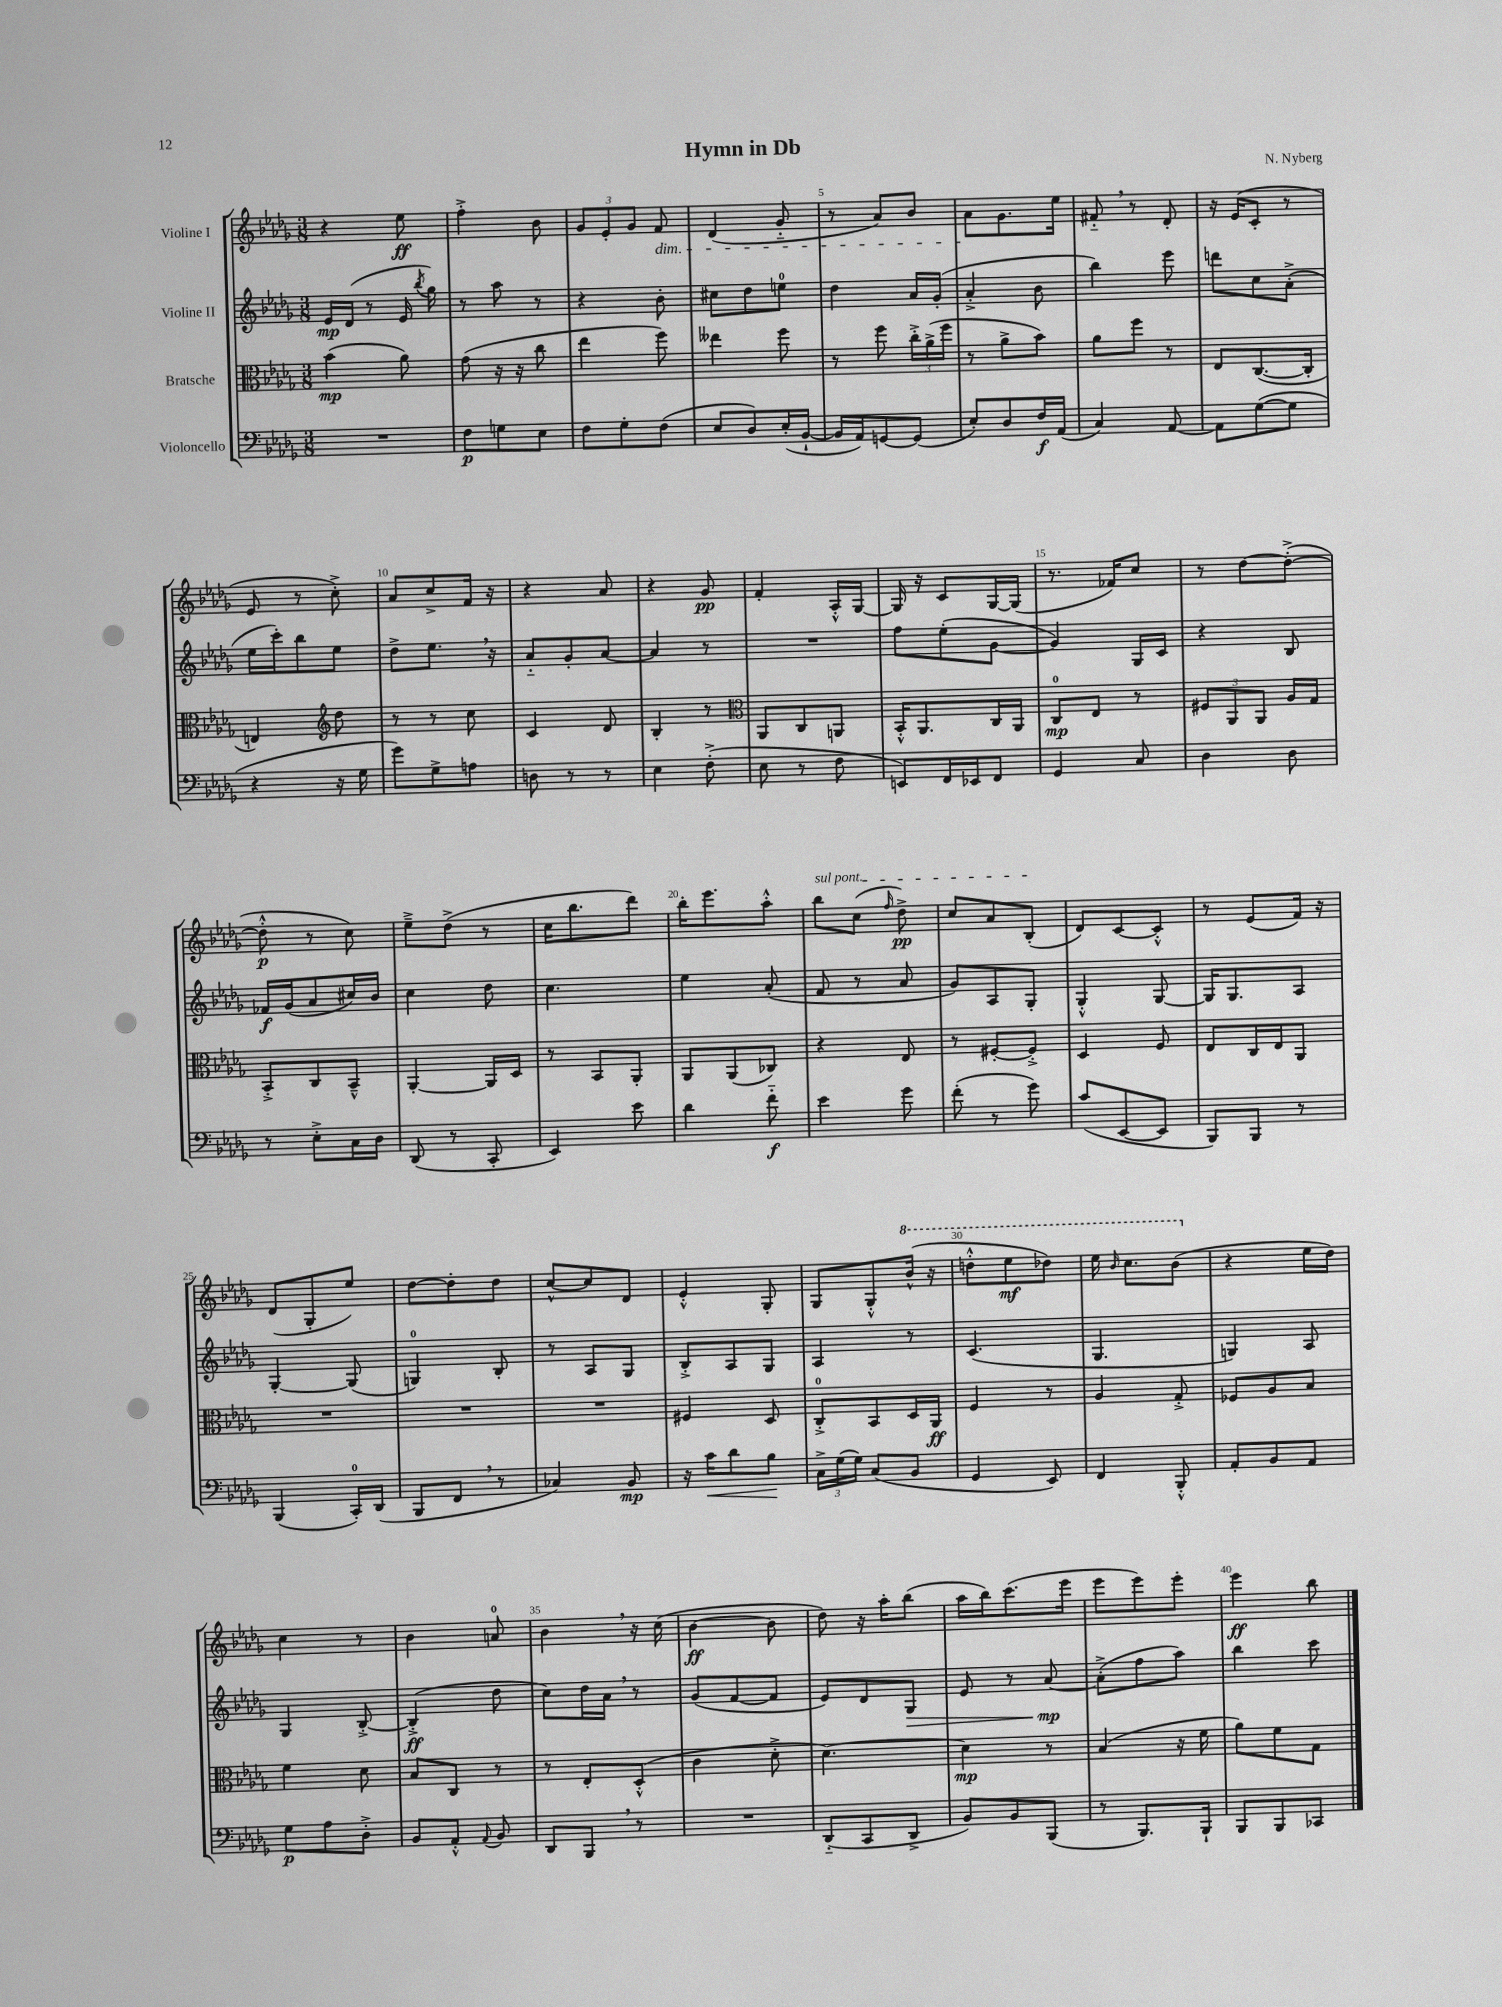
\header { title = "Hymn in Db" composer = "N. Nyberg" }
<<
\new StaffGroup <<
\new Staff = "s0" \with { instrumentName = "Violine I" } {
    \clef treble \key des \major \numericTimeSignature \time 3/8
    \autoBeamOff r4 ees''8\ff |
    f''4-.-> bes'8 |
    \tuplet 3/2 { ges'8[ ees'8-. ges'8] } f'8\dim |
    des'4( ges'8-_ |
    r8 aes'8[) bes'8] |
    aes'8[\! ges'8. ees''16] |
    fis'8-_ \breathe r8 des'8-. |
    r16 ees'16[( c'8]-. r8 |
    ees'8 r8 c''8-.->) |
    aes'8[ c''8-> f'16] r16 |
    r4 aes'8 |
    r4 ges'8\pp |
    f'4-. aes16[-.-^ ges16]~ |
    ges16 r16 c'8[ ges16~ ges16]( |
    r8. fes'16[) c''8] |
    r8 des''8[~ des''8]~-.->( |
    des''8-.-^\p r8 c''8) |
    ees''8[---> des''8]->( r8 |
    c''16[ bes''8. des'''8]) |
    bes''16[-. ees'''8. aes''8]-.-^ |
    \once \override TextSpanner.bound-details.left.text = \markup { \italic "sul pont." } bes''8[\startTextSpan c''8]( \grace { f''16 } des''8->\pp) |
    c''8[ aes'8 bes8]-.\stopTextSpan( |
    des'8[) c'8~ c'8]-.-^ |
    r8 ees'8[( f'16]) r16 |
    des'8[( ges8-. ees''8]) |
    des''8[~ des''8-. des''8] |
    c''8[~-^ c''8 des'8] |
    ees'4-.-^ ges8-. |
    ges8[ ges8-.-^ \ottava #1 bes''16]-^( r16 |
    d'''8[-.-^ ees'''8\mf des'''8]) |
    ees'''16 \grace { bes''16 } c'''8.[ bes''8]( \ottava #0 |
    r4 ees''16[ des''16]) |
    c''4 r8 |
    bes'4 a'8-0 |
    bes'4 \breathe r16 c''16( |
    bes'4~\ff bes'8 |
    des''8) r16 aes''16[-. bes''8]( |
    aes''16[ bes''16) c'''8.( ees'''16] |
    ees'''8[ ees'''8) ees'''8]-. |
    ees'''4\ff bes''8 \bar "|." |
}
\new Staff = "s1" \with { instrumentName = "Violine II" } {
    \clef treble \key des \major \numericTimeSignature \time 3/8
    \autoBeamOff ees'16[\mp des'16]( r8 ees'16 \acciaccatura { bes''8 } ges''16) |
    r8 aes''8 r8 |
    r4 bes'8-. |
    cis''8[ des''8 e''8]-0 |
    des''4 aes'16[ ges'16]-.( |
    aes'4-.-> bes'8 |
    bes''4) ees'''8 |
    d'''8[ c''8 aes'8]-.->( |
    ees''16[ c'''16-.) bes''8 ees''8] |
    des''8[-> ees''8.] \breathe r16 |
    aes'8[-_ ges'8-. aes'8]~ |
    aes'4 r8 |
    R4. |
    f''8[ ees''8-.( ges'8]~ |
    ges'4) ges16[ c'16] |
    r4 bes8 |
    fes'16[\f ges'16( aes'8 cis''16) bes'16] |
    c''4 des''8 |
    c''4. |
    ees''4 aes'8-.( |
    f'8 r8 aes'8 |
    ges'8[) aes8 ges8]-. |
    ges4-.-^ ges8~ |
    ges16[ ges8. aes8] |
    ges4~-. ges8( |
    g4-0) bes8-. |
    r8 aes8[ ges8] |
    bes8[-.-> aes8 ges8] |
    aes4 r8 |
    c'4.( |
    ges4. |
    g4) aes8 |
    ges4 bes8~-.-> |
    bes4-.->\ff( des''8 |
    c''8[) des''16 aes'16] \breathe r8 |
    ges'8[( f'8~ f'8] |
    ees'8[) des'8 ges8]\> |
    ees'8 r8 aes'8~\mp\! |
    aes'8[-.->( f''8 aes''8]) |
    bes''4 c'''8 \bar "|." |
}
\new Staff = "s2" \with { instrumentName = "Bratsche" } {
    \clef alto \key des \major \numericTimeSignature \time 3/8
    \autoBeamOff bes'4\mp( aes'8) |
    ges'8( r16 r16 c''8 |
    ees''4 f''8) |
    eeses''4 f''8 |
    r8 f''8 \tuplet 3/2 { c''16[-.-> aes'16->( f''16] } |
    r8 aes'8[-> bes'8]) |
    aes'8[ f''8] r8 |
    ees8[ c8.~( c16]-. |
    e4) \clef treble des''8 |
    r8 r8 c''8 |
    c'4 des'8 |
    bes4-. r8 |
    \clef alto aes,8[ c8 a,8] |
    bes,16[-.-^ aes,8. c16 aes,16] |
    c8[-0\mp ees8] r8 |
    \tuplet 3/2 { fis8[ aes,8 aes,8] } aes16[ ges16] |
    bes,8[-.-> c8 bes,8]---^ |
    aes,4~-. aes,16[ des16] |
    r8 bes,8[ aes,8]-. |
    aes,8[ aes,8( ces8]) |
    r4 ees8 |
    r8 fis8[~-. fis8]-.-> |
    des4 f8 |
    ees8[ c16 ees16 aes,8] |
    R4. |
    R4. |
    R4. |
    fis4 des8 |
    c8[-0-.-> bes,8 des16 aes,16]\ff |
    f4 r8 |
    aes4 ges8-.-> |
    fes8[ aes8 bes8] |
    f'4 des'8 |
    bes8[ c8] r8 |
    r8 ees8[-. des8]-.-^( |
    c'4 des'8-.-> |
    des'4.~) |
    des'4\mp r8 |
    bes4( r16 f'16 |
    aes'8[) f'8 ges8] \bar "|." |
}
\new Staff = "s3" \with { instrumentName = "Violoncello" } {
    \clef bass \key des \major \numericTimeSignature \time 3/8
    \autoBeamOff R4. |
    f8[\p g8 ees8] |
    f8[ ges8-. f8]( |
    ees8[ des8) ees16-.( bes,16]~-! |
    bes,16[ aes,16) g,8~ g,8]( |
    ees8[-.) des8 f16\f aes,16]( |
    c4) aes,8~ |
    aes,8[ ges8~( ges8] |
    r4 r16 ges16 |
    ges'8[) ges8-> a8] |
    d8 r8 r8 |
    ees4 f8-.->( |
    ees8 r8 f8 |
    e,8[) f,16 ees,16 f,8] |
    ges,4 c8 |
    des4 des8 |
    r8 ees8[-.-> c16 des16] |
    des,8( r8 c,8-. |
    ees,4) ees'8 |
    des'4 f'8-_\f |
    ees'4 ges'8 |
    f'8-.( r8 ges'8) |
    c'8[( ees,8~ ees,8] |
    bes,,8[) bes,,8] r8 |
    bes,,4( c,16[-0-.) des,16]( |
    bes,,8[ f,8] \breathe r8 |
    ces4) bes,8\mp |
    r16 c'16[\< des'8 bes8]\! |
    \tuplet 3/2 { c16[-> ges16( ges16]) } c8[( bes,8] |
    ges,4 ees,8) |
    f,4 bes,,8-.-^ |
    aes,8[-. bes,8 aes,8] |
    ges8[\p aes8 des8]-.-> |
    bes,8[ aes,8]-.-^ \appoggiatura { aes,8 } bes,8 |
    des,8[ bes,,8] \breathe r8 |
    R4. |
    des,8[-_( c,8 des,8]-> |
    bes,8[) bes,8 bes,,8]( |
    r8 bes,,8.[) bes,,16]-! |
    bes,,8[ bes,,8 ces,8] \bar "|." |
}
>>
>>
\layout { \context { \Score \override BarNumber.break-visibility = ##(#f #t #t) barNumberVisibility = #(every-nth-bar-number-visible 5) } }
